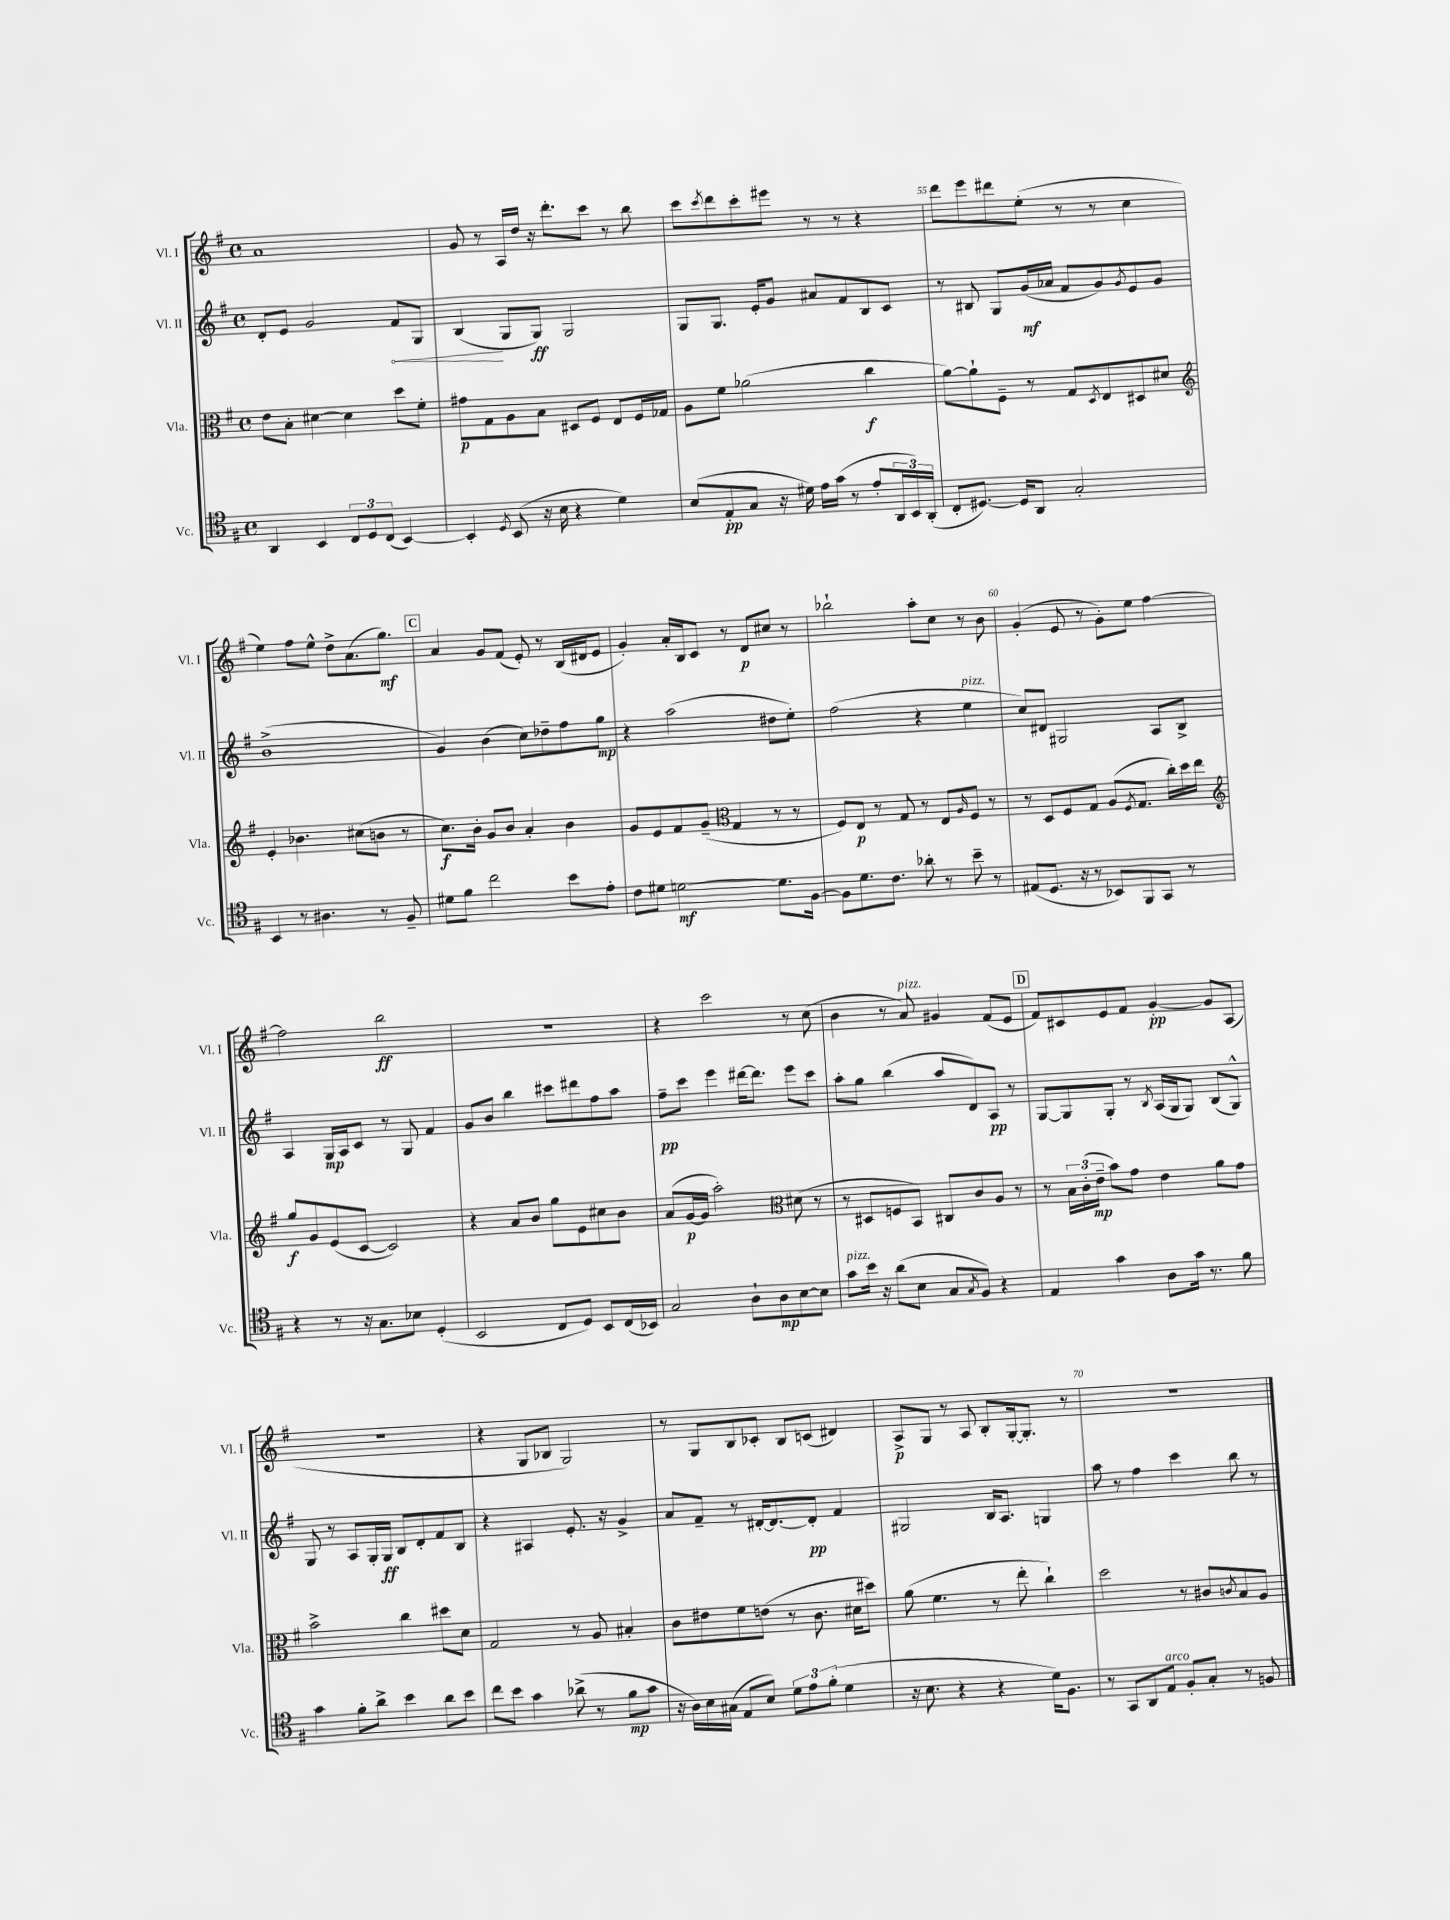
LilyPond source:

<<
\new StaffGroup <<
\new Staff = "s0" \with { instrumentName = "Vl. I" shortInstrumentName = "Vl. I" } {
    \clef treble \key g \major \defaultTimeSignature \time 4/4
    a'1 |
    g'8 r8 a16 d''16 r16 d'''8.-. c'''8 r8 b''8 |
    c'''8 \acciaccatura { c'''8 } d'''8 c'''8-. eis'''8 r8 r8 r4 |
    d'''8 e'''8 dis'''8 e''8-.( r8 r8 c''4 |
    e''4) fis''8 e''8-^ d''8-> a'8.( g''8.\mf) |
    \mark \markup { \box "C" } a'4 g'8 fis'8( e'8-.) r8 b16( dis'16 e'8 |
    g'4-.) a'16-. b16 c'8 r8 d'8\p cis''8 r8 |
    bes''2-! a''8-. c''8 r8 b'8 |
    g'4-.( e'8 r8 g'8-.) e''8 fis''4~ |
    fis''2 b''2\ff |
    r1 |
    r4 c'''2 r8 c''8( |
    b'4 r8 a'8^\markup { \italic "pizz." }) gis'4 fis'8( e'8 |
    \mark \markup { \box "D" } fis'8) cis'8 e'8 fis'8 g'4~-.\pp g'8 a8( |
    r1 |
    r4 g8 bes8 g2) |
    r8 g8 b8 ces'8-. b8 c'8( dis'4) |
    a8->\p g8 r8 a8 b8-. g16~-. g8.-. r8 |
    R1 \bar "|." |
}
\new Staff = "s1" \with { instrumentName = "Vl. II" shortInstrumentName = "Vl. II" } {
    \clef treble \key g \major \defaultTimeSignature \time 4/4
    d'8-. e'8 g'2 \once \override Hairpin.circled-tip = ##t fis'8\< g8 |
    b4\!( g8 g8\ff) g2 |
    g8 g8. e'16-. g'8 ais'8 fis'8 b8 c'8 |
    r8 bis8 g8 g'16\mf( aes'16 fis'8 g'8) \acciaccatura { g'8 } e'8 g'8 |
    b'1->( |
    \mark \markup { \box "C" } g'4) b'4( c''8) des''8-- fis''8 g''8\mp |
    r4 a''2( dis''8 e''8-.) |
    fis''2( r4 e''4^\markup { \italic "pizz." } |
    c''8) dis'8 gis2 a8 b8-> |
    a4 g16\mp a16 c'8 r8 g8 fis'4 |
    g'8 b'8 b''4 cis'''8 dis'''8 fis''8 a''8 |
    fis''8--\pp c'''8 e'''4 dis'''16~ dis'''8. e'''8 c'''8 |
    a''8-. g''8 b''4( a''8 d'8) a8\pp r8 |
    \mark \markup { \box "D" } g8~ g8 g8-. r8 \acciaccatura { b8 } a16( g16 g8) b8( g8-^) |
    g8 r8 a8 g16-. g16\ff b8 d'8-. fis'8 b8 |
    r4 ais4 e'8.-. r16 g'4-> |
    a'8 fis'8-- r8 dis'16~-. dis'8.~ dis'8-.\pp fis'4 |
    gis2 b16 a8. g4 |
    a''8 r8 fis''4 c'''4 b''8 r8 \bar "|." |
}
\new Staff = "s2" \with { instrumentName = "Vla." shortInstrumentName = "Vla." } {
    \clef alto \key g \major \defaultTimeSignature \time 4/4
    e'8 b8-. dis'4~ dis'4 d''8 fis'8-. |
    gis'8\p g8 a8 b8 dis8 fis8 e8 fis16 ges16 |
    a8 fis'8 aes'2( c''4\f |
    a'8~) a'8-! fis8-- r8 g8 \acciaccatura { d8 } e8 dis8 dis'8 |
    \clef treble e'4-. bes'4. cis''8( b'8 r8 |
    \mark \markup { \box "C" } c''8.\f) b'16-. g'8 b'8 a'4-. b'4 |
    g'8 e'8 fis'8 g'8--( \clef alto g4 r8 r8 |
    fis8) e8\p r8 g8 r8 e8 \grace { a16 } fis8 r8 |
    r8 d8 fis8 g8 a8( \acciaccatura { fis8 } g8. c''16-.) d''16 e''16 |
    \clef treble g''8\f g'8 e'8( c'8~ c'2) |
    r4 a'8 b'8 g''8 e'8 cis''8 b'8 |
    a'8( g'16~\p g'16 a''2-.) \clef alto dis'8( r8 |
    r8 dis8 f8 b,8) cis8 c'8 a8 r8 |
    \mark \markup { \box "D" } r8 \tuplet 3/2 { b16 c'16-.( e'16--\mp } b'8) g'8 e'4 a'8 g'8 |
    b'2-> c''4 dis''8 d'8 |
    g2 r8 a8 bis4-. |
    c'8 eis'8 fis'8 e'8( r8 c'8. dis'16 dis''8) |
    a'8( fis'4. r8 e''8-. c''4-!) |
    d''2 r8 cis'8 \acciaccatura { c'8 } b8 a8 \bar "|." |
}
\new Staff = "s3" \with { instrumentName = "Vc." shortInstrumentName = "Vc." } {
    \clef tenor \key g \major \defaultTimeSignature \time 4/4
    a,4 b,4 \tuplet 3/2 { c8 d8 c8( } b,4~) |
    b,4-. \acciaccatura { d8 } b,8( r16 b16 r4 d'4) |
    b8( e8-.\pp g8 r16 dis'16) e'16 g'16( r8 e'8-. \tuplet 3/2 { a,16 b,16) a,16-.( } |
    c8-. dis8.~) dis16 a,8 g2-. |
    b,4 r8 ais4. r8 fis8-- |
    \mark \markup { \box "C" } dis'8 fis'8 c''2 b'8 e'8-. |
    c'8 dis'8 d'2~\mf d'8. fis16~ |
    fis8 d'8. c'8. aes'8-. r8 b'8-- r8 |
    eis8( d8. r16 r8 bes,8) fis,8 g,8 r8 |
    r4 r8 r16 g8. bes8 d4-.( |
    b,2 c8 d8) b,8 c16( bes,16) |
    g2 a8-! a8\mp b8~ b8 |
    g'8^\markup { \italic "pizz." } b'16 r16 a'8( b8 g8 \acciaccatura { g8 } fis8) r4 |
    \mark \markup { \box "D" } e4 g'4 a8 g'16 r8. fis'8 |
    g'4 fis'8-. a'8-> b'4 a'8 b'8 |
    c''8 b'8 g'4 aes'8->( r8 fis'8\mp g'8 |
    r16 a16) b16 gis16( e8 b8) \tuplet 3/2 { d'8 e'8 fis'8-.( } d'4 |
    r16 b8. r4 r4 d'16) fis8. |
    r8 g,8 a,8 e8^\markup { \italic "arco" } fis8-. g8-. r8 f8 \bar "|." |
}
>>
>>
\layout { \context { \Score currentBarNumber = #52 \override BarNumber.break-visibility = ##(#f #t #t) barNumberVisibility = #(every-nth-bar-number-visible 5) } }
